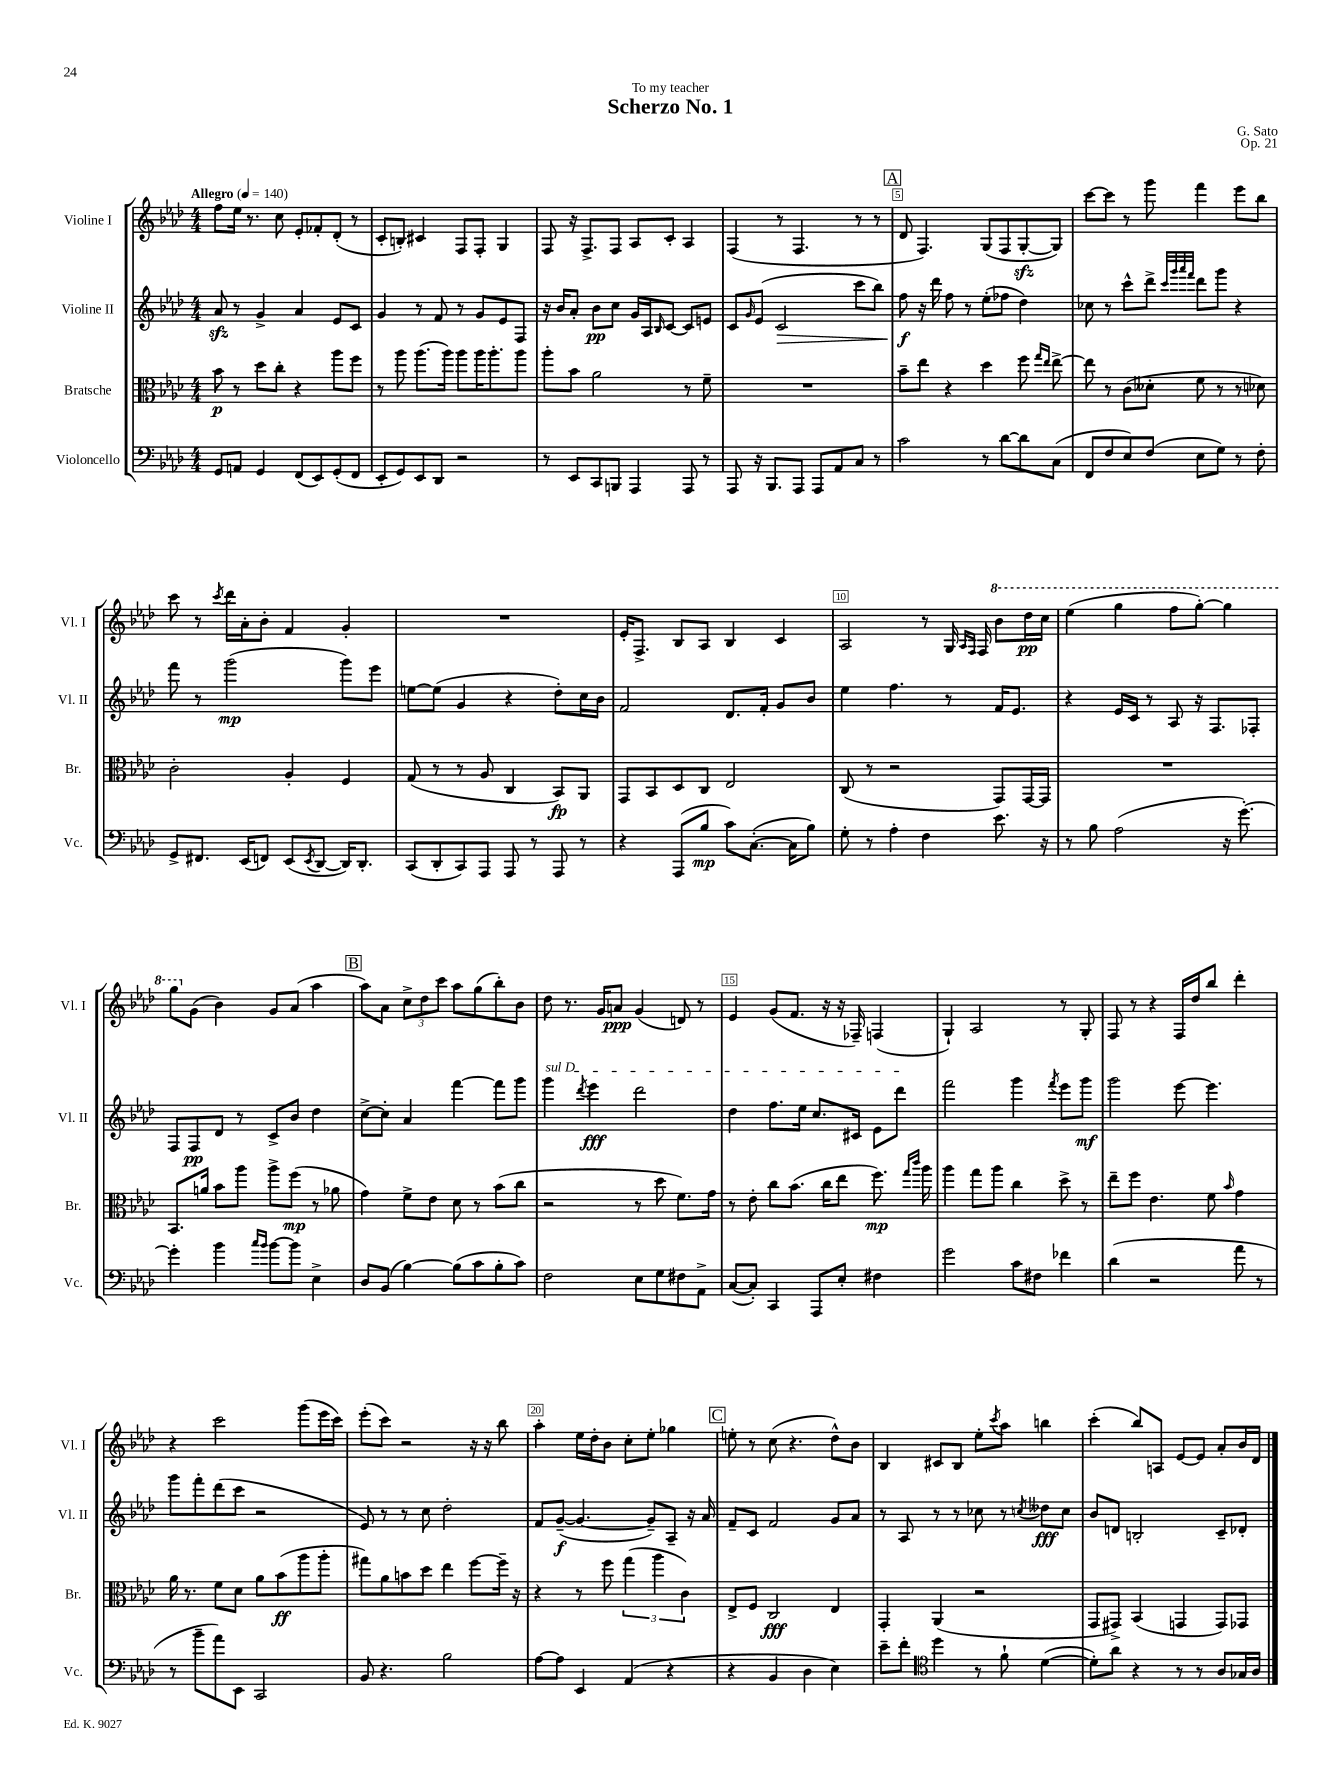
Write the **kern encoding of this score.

**kern	**kern	**kern	**kern
*staff4	*staff3	*staff2	*staff1
*clefF4	*clefC3	*clefG2	*clefG2
*k[b-e-a-d-]	*k[b-e-a-d-]	*k[b-e-a-d-]	*k[b-e-a-d-]
*M4/4	*M4/4	*M4/4	*M4/4
*MM140	*MM140	*MM140	*MM140
8GG	8b-	8a-	8ff
8AA	8r	8r	16ee-
.	.	.	8.r
4GG	8dd-	4g^	.
.	8cc'	.	8cc
(8FF	4r	4a-	8e-'
8EE-)	.	.	8f-'
(8GG'	8aa-	8e-	(8d-'
8FF	8ff	8c	8r
=	=	=	=
8EE-'	8r	4g	8c'
8GG)	8aa-	.	8B')
8EE-	(8.aa-	8r	4c#
8DD-	.	8f	.
.	16aa-)	.	.
2r	8aa-	8r	8F
.	16aa-	8g	8F'
.	8.aa-'	.	.
.	.	8e-	4G
.	8aa-	8F	.
=	=	=	=
8r	8aa-'	16r	8F
.	.	16b-	.
8EE-	8b-	8a-'	16r
.	.	.	8.F^
8CC	2a-	8b-	.
8BBB	.	8cc	8F
4AAA-	.	16g	8A-
.	.	16A-	.
.	.	16qqB-	.
.	.	[8c	8c'
8AAA-	8r	8c]	4A-
8r	8f~	8e	.
=	=	=	=
8AAA-	1r	8c	(4F
.	.	16qqg	.
16r	.	(8e-	.
8.BBB-	.	.	.
.	.	2c	8r
8AAA-	.	.	4.F
8AAA-	.	.	.
8AA-	.	.	.
8C	.	8ccc	8r
8r	.	8bb-)	8r
=	=	=	=
2c	8b-~	8ff	8d-
.	8ee-	16r	4.F)
.	.	16ddd-	.
.	4r	8ff	.
.	.	8r	.
8r	4dd-	(8ee-'	(8G
[8d-	.	8ff-	8F
8d-]	8ff	4dd-)	[8G'
.	16qqgg	.	.
.	16qqee-	.	.
(8C	[8ee-^	.	8G])
=	=	=	=
8FF	8ee-]	8cc-	[8ccc
8F	8r	8r	8ccc]
8E-)	(8c	8ccc^^	8r
(8F	8d--'	8ddd-^	8ggg
.	.	32qqccc	.
.	.	32qqggg	.
.	.	32qqaaa-	.
.	.	32qqfff	.
8E-	8f	8ddd-	4fff
8G)	8r	8ggg	.
8r	8r	4r	8eee-
8F'	8d-)	.	8bb-
=	=	=	=
8GG^	2c'	8fff	8ccc
8.FF#	.	8r	8r
.	.	.	8qccc
.	.	(2ggg	16ddd-
(16EE-	.	.	16a-'
8FF)	.	.	8b-'
(8EE-	4A-'	.	4f
8qEE-	.	.	.
[8DD-	.	.	.
16DD-])	4F	8ggg)	4g'
8.DD-'	.	.	.
.	.	8eee-	.
=	=	=	=
(8CC	(8G	[8ee	1r
8DD-'	8r	(8ee]	.
8CC)	8r	4g	.
8AAA-	8A-	.	.
8AAA-	4C	4r	.
8r	.	.	.
8AAA-	8BB-)	8dd-')	.
8r	8AA-	16cc	.
.	.	16b-	.
=	=	=	=
4r	8GG	2f	16e-'
.	.	.	8.F^
.	8BB-	.	.
(8AAA-	8D-	.	8B-
8B-	8C	.	8A-
8c)	2E-	8.d-	4B-
([8.C'	.	.	.
.	.	16f'	.
.	.	8g	4c
16C]	.	.	.
8B-)	.	8b-	.
=	=	=	=
8G'	(8C	4ee-	2A-
8r	8r	.	.
4A-'	2r	4.ff	.
4F	.	.	8r
.	.	8r	16G
.	.	.	16qqA-
.	.	.	16qqF
.	.	.	16F
8.e-	8GG)	16f	8bb-
.	.	8.e-	.
.	[16GG	.	16ddd-
16r	16GG]	.	16ccc
=	=	=	=
8r	1r	4r	(4eee-
8B-	.	.	.
(2A-	.	16e-	4ggg
.	.	16c	.
.	.	8r	.
.	.	8A-	8fff
.	.	16r	[8ggg')
.	.	8.F	.
16r	.	.	4ggg]
[8.g')	.	.	.
.	.	8F-'	.
=	=	=	=
4g']	8.BB-	8F	8ggg
.	.	8F	(8g
.	16a	.	.
4b-	8b-	8d-	4b-)
.	8aa-	8r	.
16qqcc	.	.	.
16qqb-	.	.	.
[8b-	8aa-^	8c^	8g
8b-]	(8ff	8b-	(8a-
4E-^	8r	4dd-	4aa-
.	8a-	.	.
=	=	=	=
8D-	4g)	[8cc^	8aa-)
(8BB-	.	8cc']	8a-
[4B-)	8f^	4a-	12cc^
.	.	.	12dd-
.	8e-	.	.
.	.	.	12ccc
(8B-]	8d-	[4fff	8aa-
8c	8r	.	(8gg
8B-'	(8b-	8fff]	8bb-')
8c)	8cc	8ggg	8b-
=	=	=	=
2F	2r	4ggg	8dd-
.	.	.	8.r
.	.	8qddd-	.
.	.	4eee-	.
.	.	.	16g
.	.	.	8a
8E-	8r	2ddd-	(4g
8G	8dd-	.	.
8F#	8.f)	.	8d)
8AA-^	.	.	8r
.	16g	.	.
=	=	=	=
([8C	8r	4dd-	4e-
8C'])	8e-'	.	.
4CC	8cc	8.ff	(8g
.	(8.b-	.	8.f
.	.	16ee-	.
8AAA-	.	8.cc	.
.	16cc	.	16r
8E-'	8ee-	.	16r
.	.	16c#	16F-~)
4F#	8.ff)	8e-	(4F
.	.	8ddd-	.
.	16qqgg	.	.
.	16qqccc	.	.
.	16aa-	.	.
=	=	=	=
2g	4aa-	2fff	4G`)
.	8gg	.	2A-
.	8aa-	.	.
8c	4cc	4ggg	.
8F#	.	.	.
.	.	8qfff	.
4f-	8dd-^	8eee-	8r
.	8r	8ggg	8G'
=	=	=	=
(4d-	8ee-~	2ggg	8F
.	8ff	.	8r
2r	4.e-	.	4r
.	.	[8eee-	16F
.	.	.	16dd-
.	8f	4.eee-]	8bb-
.	16qqb-	.	.
8a-	4g	.	4ddd-'
8r	.	.	.
=	=	=	=
8r	16a-	8ggg	4r
.	8.r	.	.
8b-~	.	8fff'	.
8a-)	8f	(8ddd-	2ccc
8EE-	8d-	8ccc	.
2CC	8a-	2r	.
.	(8b-	.	.
.	8aa-	.	(8ggg
.	8aa-'	.	16eee-
.	.	.	16ccc)
=	=	=	=
8BB-	8gg#)	8e-)	(8eee-'
4.r	8a-	8r	8ccc)
.	8b	8r	2r
.	8dd-	8cc	.
2B-	4ee-	2dd-'	.
.	[8ff	.	16r
.	.	.	16r
.	16ff~]	.	8bb-
.	16r	.	.
=	=	=	=
[8A-	4r	8f	4aa-'
8A-]	.	([8g~	.
4EE-	8r	4.g_	16ee-
.	.	.	16dd-'
.	8ff	.	8b-
(4AA-	(6gg	.	8cc'
.	.	8g~])	8ee-'
.	6aa-	.	.
4r	.	8A-~	4gg-
.	6c)	.	.
.	.	16r	.
.	.	16a-	.
=	=	=	=
4r	8E-^	8f~	8ee'
.	8F	8c	8r
4BB-	2C	2f	(8cc
.	.	.	4.r
4D-	.	.	.
4E-)	4E-	8g	8dd-^^)
.	.	8a-	8b-
=	=	=	=
8e-~	4GG'	8r	4B-
8f'	.	8A-	.
*clefC4	*	*	*
4dd-	(4AA-	8r	8c#
.	.	8r	8B-
8r	2r	8cc-	8ee-'
.	.	.	8qccc
8f`	.	8r	8aa-
.	.	8qcc	.
([4d-	.	8dd--	4bb
.	.	8cc	.
=	=	=	=
8d-'])	8GG	8b-	(4ccc'
8a-	8GG#^)	8d	.
4r	(4BB-	2B'	8bb-)
.	.	.	8A
8r	4GG	.	[8e-
8r	.	.	8e-]
8A-	8GG)	8c~	8a-'
16G-	8GG-	8d-'	16b-
16A-	.	.	16d-
==	==	==	==
*-	*-	*-	*-
